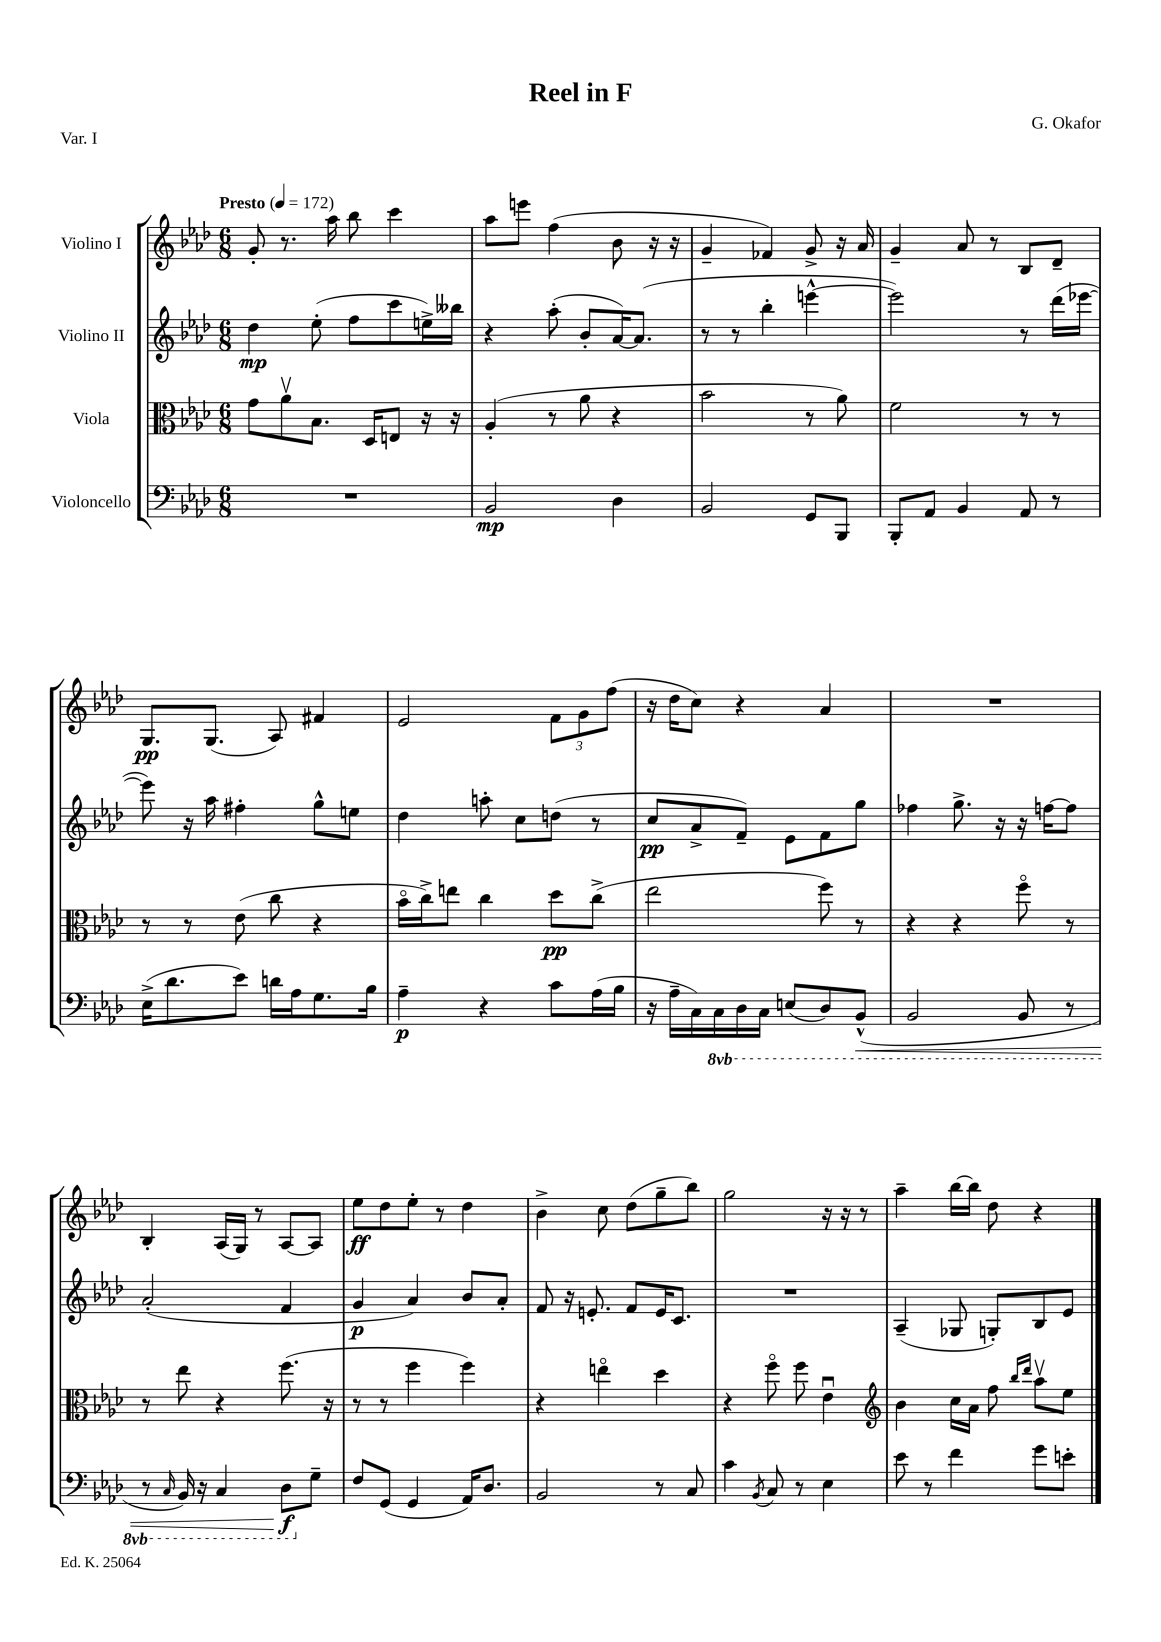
\header { title = "Reel in F" composer = "G. Okafor" piece = "Var. I" }
<<
\new StaffGroup <<
\new Staff = "s0" \with { instrumentName = "Violino I" } {
    \clef treble \key aes \major \numericTimeSignature \time 6/8 \tempo "Presto" 4 = 172
    g'8-. r8. aes''16 bes''8 c'''4 |
    aes''8 e'''8 f''4( bes'8 r16 r16 |
    g'4-- fes'4) g'8-> r16 aes'16 |
    g'4-- aes'8 r8 bes8 des'8-- |
    g8.\pp g8.( aes8) fis'4 |
    ees'2 \tuplet 3/2 { f'8 g'8 f''8( } |
    r16 des''16 c''8) r4 aes'4 |
    R2. |
    bes4-. aes16( g16) r8 aes8~ aes8 |
    ees''8\ff des''8 ees''8-. r8 des''4 |
    bes'4-> c''8 des''8( g''8-- bes''8) |
    g''2 r16 r16 r8 |
    aes''4-- bes''16~ bes''16 des''8 r4 \bar "|." |
}
\new Staff = "s1" \with { instrumentName = "Violino II" } {
    \clef treble \key aes \major \numericTimeSignature \time 6/8
    des''4\mp ees''8-.( f''8 c'''8 e''16->) beses''16 |
    r4 aes''8-.( bes'8-. aes'16~) aes'8.( |
    r8 r8 bes''4-. e'''4~-^ |
    e'''2) r8 des'''16( ees'''16~ |
    ees'''8) r16 aes''16 fis''4-. g''8-^ e''8 |
    des''4 a''8-. c''8 d''8( r8 |
    c''8\pp aes'8-> f'8--) ees'8 f'8 g''8 |
    fes''4 g''8.-> r16 r16 f''16~ f''8 |
    aes'2-.( f'4 |
    g'4\p aes'4) bes'8 aes'8-. |
    f'8 r16 e'8.-. f'8 e'16 c'8. |
    R2. |
    aes4--( ges8 g8-.) bes8 ees'8 \bar "|." |
}
\new Staff = "s2" \with { instrumentName = "Viola" } {
    \clef alto \key aes \major \numericTimeSignature \time 6/8
    g'8 aes'8\upbow bes8. des16 e8 r16 r16 |
    aes4-.( r8 aes'8 r4 |
    bes'2 r8 aes'8) |
    f'2 r8 r8 |
    r8 r8 ees'8( c''8 r4 |
    bes'16\flageolet c''16->) e''8 c''4 des''8\pp c''8->( |
    ees''2 f''8) r8 |
    r4 r4 f''8\flageolet r8 |
    r8 ees''8 r4 f''8.( r16 |
    r8 r8 f''4 f''4) |
    r4 e''4\flageolet des''4 |
    r4 f''8\flageolet f''8 ees'4\downbow |
    \clef treble bes'4 c''16 aes'16 f''8 \grace { bes''16 des'''16 } aes''8\upbow ees''8 \bar "|." |
}
\new Staff = "s3" \with { instrumentName = "Violoncello" } {
    \clef bass \key aes \major \numericTimeSignature \time 6/8 \set Staff.ottavationMarkups = #ottavation-simple-ordinals
    R2. |
    bes,2\mp des4 |
    bes,2 g,8 bes,,8 |
    bes,,8-. aes,8 bes,4 aes,8 r8 |
    ees16->( des'8. ees'8) d'16 aes16 g8. bes16 |
    aes4--\p r4 c'8 aes16( bes16 |
    r16 aes16-- c16) \ottava #-1 c,16 des,16 c,16 e,8( des,8) bes,,8-^\<( |
    bes,,2 bes,,8 r8 |
    r8 \grace { c,16 } bes,,16) r16 c,4 des,8\f\! \ottava #0 g8-- |
    f8 g,8( g,4 aes,16) des8. |
    bes,2 r8 c8 |
    c'4 \acciaccatura { bes,8 } c8 r8 ees4 |
    ees'8 r8 f'4 g'8 e'8-. \bar "|." |
}
>>
>>
\layout { \context { \Score \remove "Bar_number_engraver" } }
